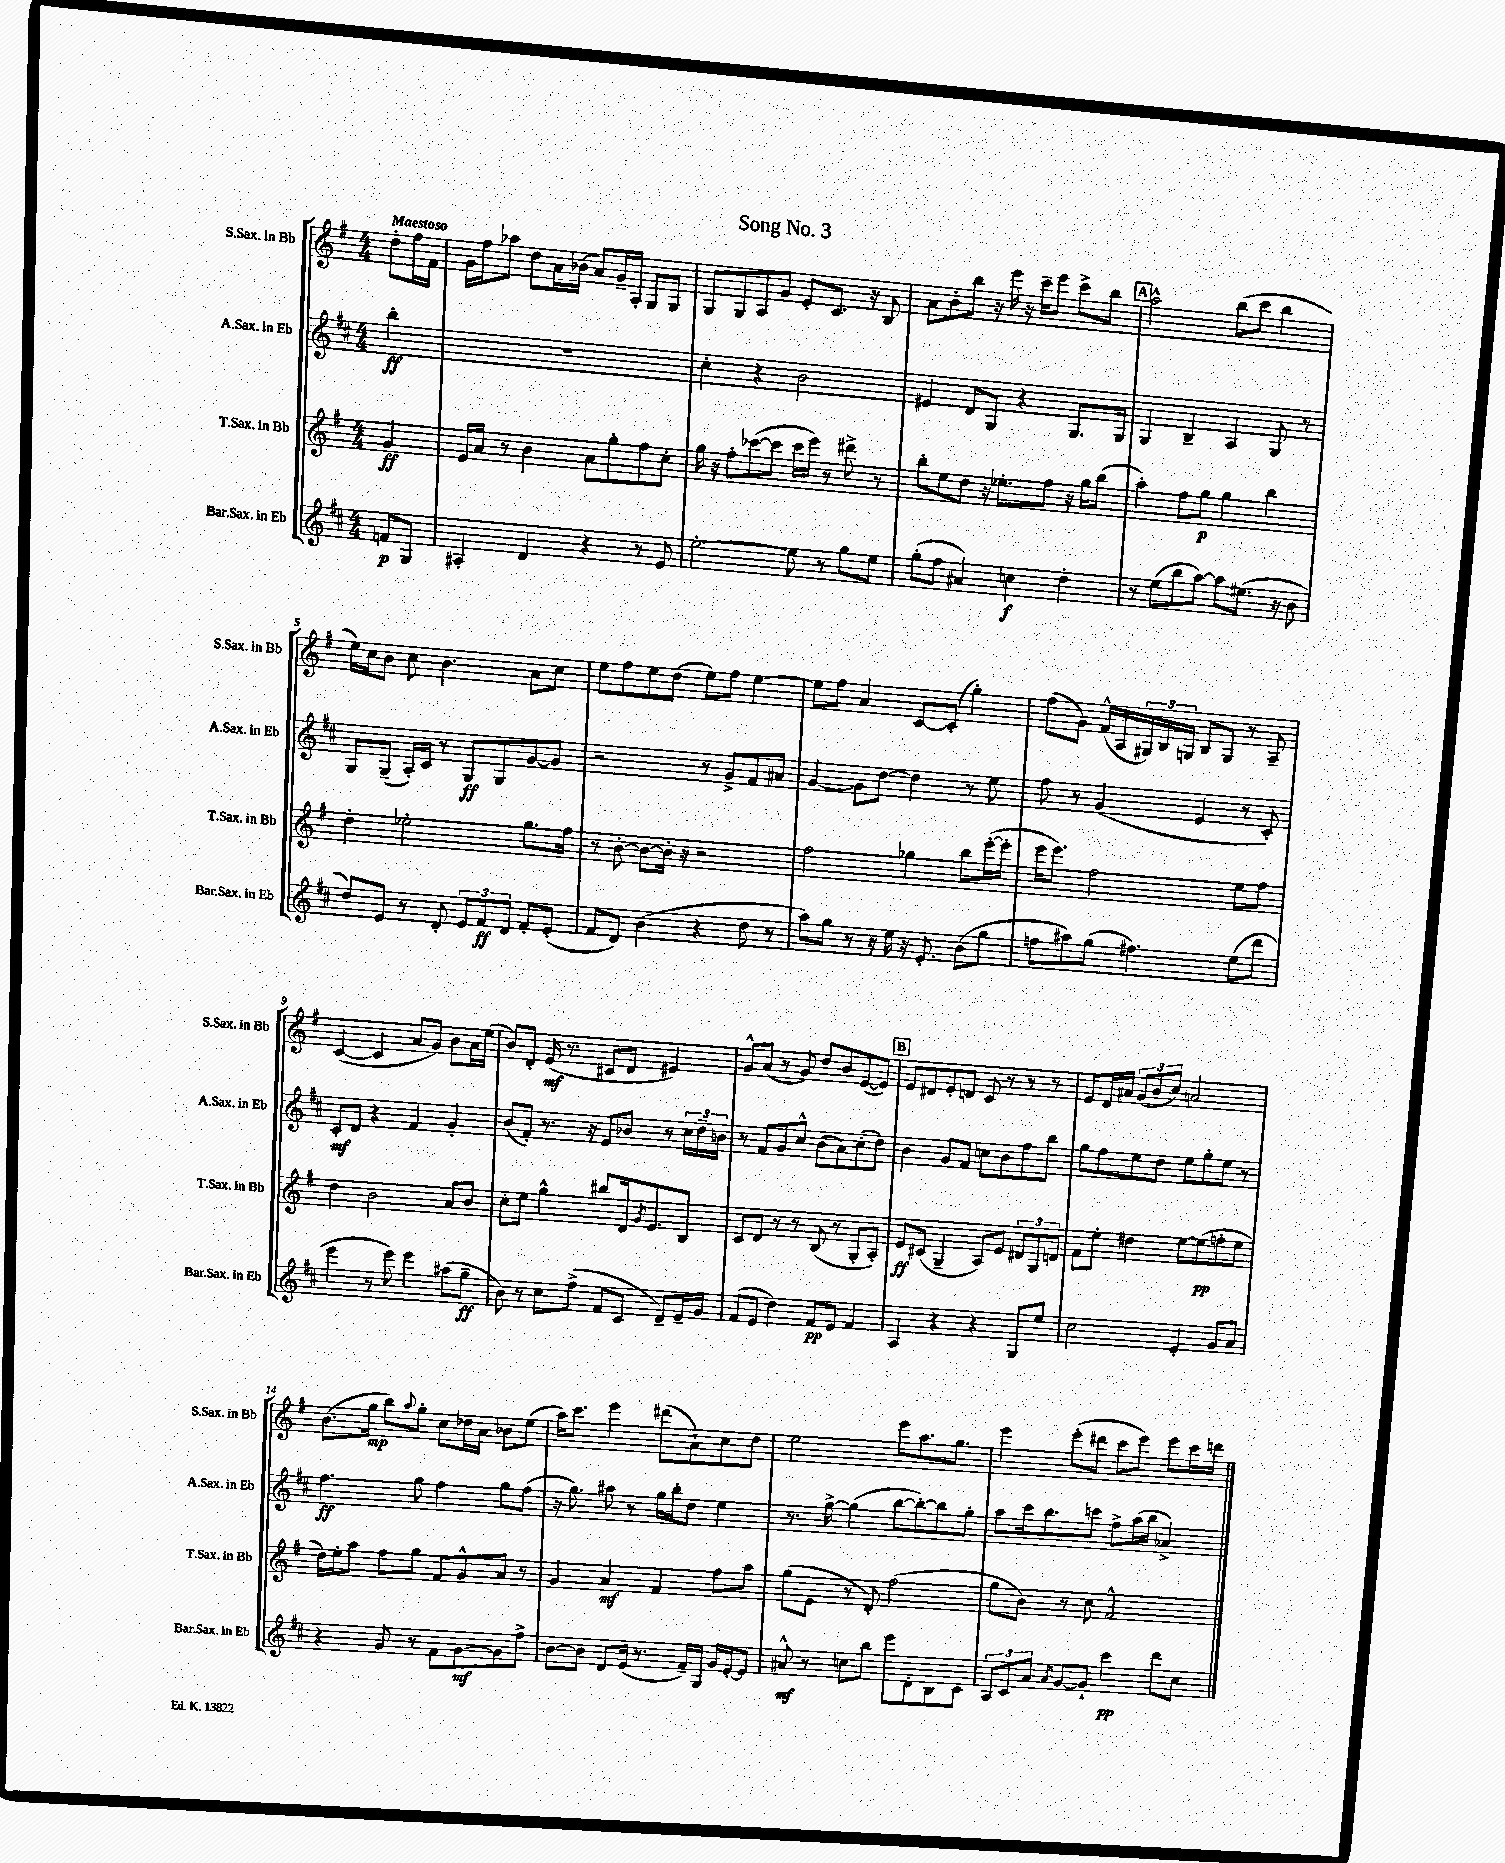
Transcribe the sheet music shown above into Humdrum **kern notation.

**kern	**dynam	**kern	**dynam	**kern	**dynam	**kern	**dynam
*part4	*part4	*part3	*part3	*part2	*part2	*part1	*part1
*staff4	*staff4	*staff3	*staff3	*staff2	*staff2	*staff1	*staff1
*I"Bar.Sax. in Eb	*	*I"T.Sax. in Bb	*	*I"A.Sax. in Eb	*	*I"S.Sax. in Bb	*
*I'Bar.Sax. in Eb	*	*I'T.Sax. in Bb	*	*I'A.Sax. in Eb	*	*I'S.Sax. in Bb	*
*clefG2	*	*clefG2	*	*clefG2	*	*clefG2	*
*k[f#c#]	*	*k[f#]	*	*k[f#c#]	*	*k[f#]	*
*M4/4	*	*M4/4	*	*M4/4	*	*M4/4	*
=	=	=	=	=	=	=	=
!	!	!	!	!	!	!LO:TX:a:B:t=Maestoso	!
8fn/L	p	4g/	ff	4bb'\	ff	8dd'\L	.
8G/J	.	.	.	.	.	16ff#\L	.
.	.	.	.	.	.	16f#\JJ	.
=1	=1	=1	=1	=1	=1	=1	=1
4A#X'/	.	16e/LL	.	1r	.	16g\LL	.
.	.	16a/JJ	.	.	.	16ff#\J	.
.	.	8r	.	.	.	8aa-X\J	.
4d/	.	4b\	.	.	.	8dd\L	.
.	.	.	.	.	.	16a\L	.
.	.	.	.	.	.	(16b-X\JJ	.
4r	.	8a\L	.	.	.	8a/L)	.
.	.	8gg'\	.	.	.	16g~/L	.
.	.	.	.	.	.	16A'/JJ	.
8r	.	8ff#\	.	.	.	8G/L	.
8e/	.	8cc'\J	.	.	.	8G/J	.
=2	=2	=2	=2	=2	=2	=2	=2
[2ee'\	.	16gg\	.	4cc#'\	.	8G/L	.
.	.	16r	.	.	.	.	.
.	.	8ff#'\L	.	.	.	8G/	.
.	.	([8ccc-X\	.	4r	.	8A/	.
.	.	8ccc-\J]	.	.	.	8g/J	.
8ee\]	.	16ccc-\LL	.	2b\	.	8e'/L	.
.	.	16eee\JJ)	.	.	.	.	.
8r	.	8r	.	.	.	8.c/J	.
8gg\L	.	8ddd#X^\	.	.	.	.	.
.	.	.	.	.	.	16r	.
8ee\J	.	8r	.	.	.	8B/	.
=3	=3	=3	=3	=3	=3	=3	=3
(8gg'\L	.	8bb'\L	.	4e#X/	.	8a\L	.
8ff#\J	.	8ee\	.	.	.	8b'\	.
4a#X/)	.	8dd\J	.	8d/L	.	8bb\J	.
.	.	16r	.	8G/J	.	16r	.
.	.	8.ee-X'\L	.	.	.	16eee\	.
4ccn\	f	.	.	4r	.	16r	.
.	.	.	.	.	.	16ccc~\KL	.
.	.	8ff#\J	.	.	.	8eee\J	.
4dd'\	.	16r	.	8.G/L	.	8ccc^\L	.
.	.	16gg\KL	.	.	.	.	.
.	.	(8bb\J	.	.	.	8bb\J	.
.	.	.	.	16G/Jk	.	.	.
!!LO:REH:place=s1:t=A
=4	=4	=4	=4	=4	=4	=4	=4
8r	.	4aa'\)	.	4G/	.	2aa^^\	.
(8ee\L	.	.	.	.	.	.	.
8bb\	.	8ff#\L	.	4B~/	.	.	.
[8aa\J)	.	8gg\J	p	.	.	.	.
8aa\L]	.	4gg\	.	4A/	.	(8bb\L	.
(8.ee#X\J	.	.	.	.	.	8ccc\J	.
.	.	4bb\	.	8G/	.	4bb\	.
16r	.	.	.	.	.	.	.
8b\	.	.	.	8r	.	.	.
!!LO:LB:g=z
=5	=5	=5	=5	=5	=5	=5	=5
8dd/L)	.	4dd'\	.	8G/L	.	16ee\LL)	.
.	.	.	.	.	.	16cc\J	.
8e/J	.	.	.	(8G~/J	.	8b\J	.
8r	.	2ee-X'\	.	16A'/LL)	.	8cc\	.
.	.	.	.	16c#/JJ	.	.	.
8d'/	.	.	.	8r	.	4.b\	.
12e/L	.	.	.	8G/L	ff	.	.
12f#/	ff	.	.	.	.	.	.
.	.	.	.	8G/	.	.	.
12d/J	.	.	.	.	.	.	.
8f#'/L	.	8.gg\L	.	[8g/	.	8a\L	.
(8e'/J	.	.	.	8g/J]	.	8cc\J	.
.	.	16ff#\Jk	.	.	.	.	.
=6	=6	=6	=6	=6	=6	=6	=6
8f#/L	.	8r	.	2r	.	8ee\L	.
8d/J)	.	[8b'\	.	.	.	8ff#\	.
(4b\	.	8b\L_	.	.	.	8ee\	.
.	.	16b'\Jk]	.	.	.	(8dd\J	.
.	.	16r	.	.	.	.	.
4r	.	2r	.	8r	.	8ee\L)	.
.	.	.	.	8g^/L	.	8ff#\J	.
8dd\	.	.	.	8f#/	.	[4ee\	.
8r	.	.	.	8a#X/J	.	.	.
=7	=7	=7	=7	=7	=7	=7	=7
8aa\L)	.	2ff#\	.	[4g/	.	8ee\L]	.
8gg\J	.	.	.	.	.	8ff#\J	.
8r	.	.	.	8g\L]	.	4a/	.
16r	.	.	.	[8dd\J	.	.	.
16ee\	.	.	.	.	.	.	.
16r	.	4gg-X\	.	4dd\]	.	[8c/L	.
8.e'/	.	.	.	.	.	.	.
.	.	.	.	.	.	(8c'/J]	.
(8b\L	.	8bb\L	.	8r	.	4gg'\)	.
8gg\J	.	([16eee'\L	.	8ee\	.	.	.
.	.	16eee'\JJ]	.	.	.	.	.
=8	=8	=8	=8	=8	=8	=8	=8
8ffn\L	.	16eee\KL	.	8ff#\	.	(8ff#\L	.
.	.	8.eee\J)	.	.	.	.	.
8aa#X\)	.	.	.	8r	.	8g\J)	.
(8gg\J	.	2ff#\	.	(4g/	.	(16f#^^/LL	.
.	.	.	.	.	.	16A/	.
4.ff#X\)	.	.	.	.	.	24G#X/)	.
.	.	.	.	.	.	24B/	.
.	.	.	.	.	.	24Gn/JJ	.
.	.	.	.	4e/	.	8B/L	.
.	.	.	.	.	.	8G/J	.
(8ee\L	.	8ee\L	.	8r	.	8r	.
8ddd\J	.	8ff#\J	.	8c#'/)	.	8A~/	.
!!LO:LB:g=z
=9	=9	=9	=9	=9	=9	=9	=9
4eee\	.	4dd\	.	8c#'/L	mf	([4c/	.
.	.	.	.	8d/J	.	.	.
8r	.	2b\	.	4r	.	4c/]	.
8eee\)	.	.	.	.	.	.	.
4eee\	.	.	.	4f#/	.	8a/L	.
.	.	.	.	.	.	8g/J)	.
(8aa#X\L	.	8a/L	.	4g'/	.	8b\L	.
8gg~\J	ff	8b/J	.	.	.	16a\L	.
.	.	.	.	.	.	(16ee\JJ	.
=10	=10	=10	=10	=10	=10	=10	=10
8b\)	.	8cc'\L	.	(8b/L	.	8b/L)	.
8r	.	8ee\J	.	8f#'/J)	.	8d'/J	.
8cc#\L	.	4gg^^\	.	8.r	.	(16e/	mf
.	.	.	.	.	.	8.r	.
(8ff#^\J	.	.	.	.	.	.	.
.	.	.	.	16r	.	.	.
8f#/L	.	8bb#X/L	.	8e/L	.	8c#X/L	.
8c#/J	.	16d/k	.	8b-X/J	.	8d/J	.
.	.	8qg/	.	.	.	.	.
.	.	8.e/	.	.	.	.	.
8d~/L)	.	.	.	8r	.	4e#X/)	.
16e~/L	.	8B/J	.	24cc#\LL	.	.	.
.	.	.	.	24dd~\	.	.	.
16g/JJ	.	.	.	.	.	.	.
.	.	.	.	24bn\JJ	.	.	.
=11	=11	=11	=11	=11	=11	=11	=11
(8f#/L	.	8c/L	.	8r	.	8g^^/L	.
8e/J	.	8d/J	.	8f#/L	.	(8a/J	.
4dd\)	.	8r	.	8g/	.	8r	.
.	.	8r	.	8cc#^^/J	.	8g/)	.
8f#/L	pp	(8B/	.	(8b\L	.	8dd/L	.
8e/J	.	8r	.	8a\)	.	8b/	.
4f#/	.	8G'/L	.	(8cc#'\	.	([8e/	.
.	.	8A'/J)	.	8dd\J)	.	8e/J])	.
!!LO:REH:place=s1:t=B
=12	=12	=12	=12	=12	=12	=12	=12
4A/	.	8e/L	ff	4b\	.	8e/L	.
.	.	(8c#X/J	.	.	.	8d#X/	.
4r	.	4G~/	.	8g/L	.	8e'/	.
.	.	.	.	8f#/J	.	8dn/J	.
4r	.	8A/L)	.	8ccn\L	.	8c/	.
.	.	8e/J	.	8b\	.	8r	.
8G/L	.	12d#X/L	.	8ff#\	.	8r	.
.	.	12G/	.	.	.	.	.
8ee/J	.	.	.	8bb\J	.	8r	.
.	.	12dn/J	.	.	.	.	.
=13	=13	=13	=13	=13	=13	=13	=13
2cc#\	.	8f#\L	.	8gg\L	.	8e/L	.
.	.	8ee'\J	.	8ff#\	.	16d/L	.
.	.	.	.	.	.	16a#X/JJ	.
.	.	4dd#X\	.	8ee\	.	(12g/L	.
.	.	.	.	.	.	12b/	.
.	.	.	.	8dd\J	.	.	.
.	.	.	.	.	.	12cc/J)	.
4e'/	.	[8ee\L	.	8ee\L	.	2an/	.
.	.	(8ee\]	pp	8gg'\	.	.	.
8g/L	.	8ffn'\	.	8ee\J	.	.	.
8a/J	.	8ee\J	.	8r	.	.	.
!!LO:LB:g=z
=14	=14	=14	=14	=14	=14	=14	=14
4r	.	16dd\LL)	.	4.ff#\	ff	(8.b\L	.
.	.	16ee'\J	.	.	.	.	.
.	.	8aa\J	.	.	.	.	.
.	.	.	.	.	.	16gg\Jk	mp
8g/	.	8ff#\L	.	.	.	8bb\L)	.
.	.	.	.	.	.	8qqaa/	.
8r	.	8gg\J	.	8gg\	.	8gg'\J	.
8f#\L	.	8f#/L	.	4ff#\	.	8cc\L	.
[8g\	mf	8g^^/	.	.	.	16dd-X\L	.
.	.	.	.	.	.	16a\JJ	.
8g\]	.	8a/J	.	8gg\L	.	8b-X\L	.
8ff#^\J	.	8r	.	(8ff#\J	.	(8ee\J	.
=15	=15	=15	=15	=15	=15	=15	=15
[8b\L	.	4g/	.	16r	.	16aa\KL)	.
.	.	.	.	8.gg\)	.	8.ccc\J	.
8b\J]	.	.	.	.	.	.	.
8d/L	.	4a/	mf	8aa#X\	.	4eee\	.
(16e/Jk	.	.	.	8r	.	.	.
8.r	.	.	.	.	.	.	.
.	.	4f#/	.	16gg\LL	.	(8ddd#X\L	.
.	.	.	.	16bb'\J	.	.	.
16f#~/LL)	.	.	.	8dd\J	.	8a`\)	.
16G/JJ	.	.	.	.	.	.	.
16g/LL	.	8ff#\L	.	4ee\	.	8cc\	.
[16e'/J	.	.	.	.	.	.	.
8e/J]	.	8aa\J	.	.	.	8dd\J	.
=16	=16	=16	=16	=16	=16	=16	=16
8a#X^^/	mf	(8gg\L	.	8.r	.	2ee\	.
8r	.	8e\J	.	.	.	.	.
.	.	.	.	[16gg^\	.	.	.
8ccn\L	.	8r	.	(4gg\]	.	.	.
8bb\J	.	8d'/)	.	.	.	.	.
8eee\L	.	(2ff#\	.	[8bb\L	.	8eee\L	.
8d'\	.	.	.	8bb'\_)	.	8.aa\	.
8B\	.	.	.	8bb\]	.	.	.
.	.	.	.	.	.	8.gg\J	.
8c#\J	.	.	.	8gg'\J	.	.	.
=17	=17	=17	=17	=17	=17	=17	=17
12A/L	.	8gg\L	.	8aa\L	.	4eee\	.
12c#/	.	.	.	.	.	.	.
.	.	8b\J)	.	16ccc#\k	.	.	.
12a/J	.	.	.	.	.	.	.
.	.	.	.	8.bb\	.	.	.
8qa/	.	.	.	.	.	.	.
[8g/L	.	8r	.	.	.	(8eee'\L	.
8g`/J]	.	8cc\	.	8cccn\J	.	8ddd#X\J	.
4ccc#\	pp	2f#^^/	.	8ff#^\L	.	8ccc\L	.
.	.	.	.	(16aa\L	.	8eee\J)	.
.	.	.	.	16bb\JJ	.	.	.
8ddd\L	.	.	.	4a-X^/)	.	8eee\L	.
8cc#\J	.	.	.	.	.	16ccc\L	.
.	.	.	.	.	.	16dddn\JJ	.
==	==	==	==	==	==	==	==
*-	*-	*-	*-	*-	*-	*-	*-
